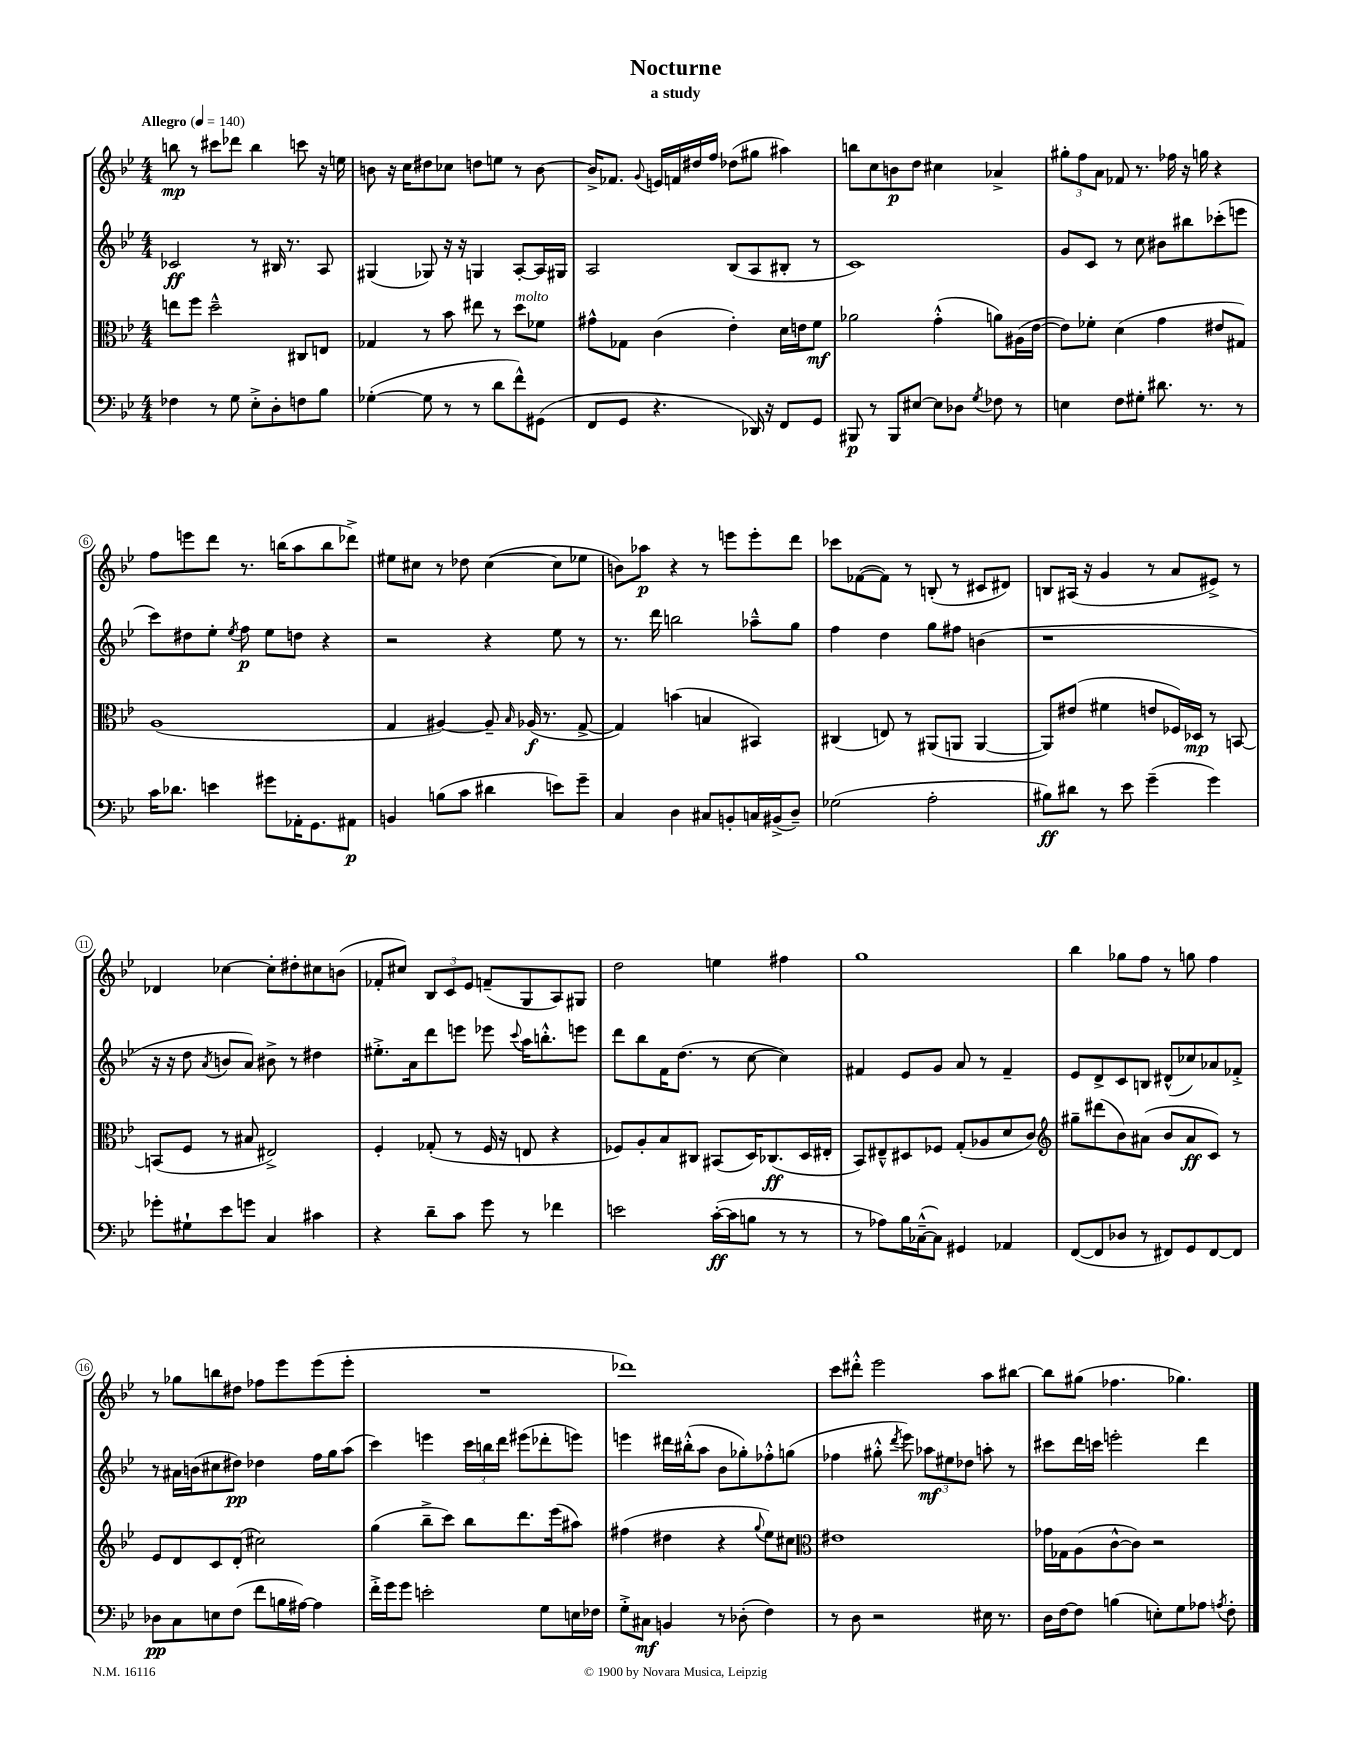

**kern	**kern	**kern	**kern
*staff4	*staff3	*staff2	*staff1
*clefF4	*clefC3	*clefG2	*clefG2
*k[b-e-]	*k[b-e-]	*k[b-e-]	*k[b-e-]
*M4/4	*M4/4	*M4/4	*M4/4
*MM140	*MM140	*MM140	*MM140
4F-\	8ee\L	2c-/	8bb\
.	8ff\J	.	8r
8r	2dd~^^\	.	8ccc#\L
8G\	.	.	8ddd-\J
8E-'^\L	.	8r	4bb\
8D'\	.	16B#/	.
.	.	8.r	.
8F\	8C#/L	.	8ccc\
8B-\J	8E/J	8A/	16r
.	.	.	16ee\
=	=	=	=
([4G-'\	4G-/	(4G#/	8b\
.	.	.	16r
.	.	.	16cc\LK
8G-\]	8r	8G-/)	8dd#\
8r	8b-\	16r	8cc-\J
.	.	16r	.
8r	8ee#\	4G/	8dd\L
8d\L	8r	.	8ee\J
8f^^\)	8dd\L	[8A'/L	8r
(8GG#\J	8f-\J	16A/]L	[8b\
.	.	16G#/JJ	.
=	=	=	=
8FF/L	8g#^^\L	2A/	16b^/]LK
.	.	.	8.f-/J
8GG/J	8G-\J	.	.
.	.	.	8qqg/
4.r	(4c\	.	16e/LL
.	.	.	16f/
.	.	.	16dd#/
.	.	.	16ff/JJ
.	4e-'\)	(8B-/L	(8dd-\L
16DD-/)	.	8A/	8gg#\J
16r	.	.	.
8FF/L	16d\LL	8B#'/J	4aa#\)
.	16e\J	.	.
8GG/J	8f\J	8r	.
=	=	=	=
8BBB#/	2a-\	1c)	8bb\L
8r	.	.	8cc\
8BBB#/L	.	.	8b\
[8E#/J	.	.	8dd\J
8E#\]L	(4g'^^\	.	4cc#\
8D-\J	.	.	.
8qG/	.	.	.
8F-\	8a\L)	.	4a-^/
8r	(16A#\L	.	.
.	[16e-\JJ	.	.
=	=	=	=
4E\	8e-\]L)	8g/L	12gg#'\L
.	.	.	12ff\
.	8f-'\J	8c/J	.
.	.	.	12a\J
8F\L	(4d\	8r	8f-/
8G#'\J	.	8cc\	8.r
8.d#\	4g\	8b#\L	.
.	.	.	16ff-\
.	.	8bb#\	16r
8.r	.	.	16gg\
.	8e#/L	(8ccc-'\	4r
8r	8G#/J)	8eee\J	.
=	=	=	=
16c\LK	(1A	8ccc\L)	8ff\L
8.d-\J	.	.	.
.	.	8dd#\	8eee\
4e\	.	8ee-'\J	8ddd\J
.	.	8qee-/	.
.	.	8ff\	8.r
8g#\L	.	8ee-\L	.
.	.	.	(16bb\LK
16AA-'\K	.	8dd\J	8aa\
8.GG\	.	.	.
.	.	4r	8bb\
8AA#\J	.	.	8ddd-^\J)
=	=	=	=
4BB/	4G/	2r	8ee#\L
.	.	.	8cc#\J
(8B\L	[4A#/)	.	8r
8c\J	.	.	8dd-\
4d#\	8A#~/]	4r	([4cc#\
.	16qqB-/	.	.
.	(16A-/	.	.
.	8.r	.	.
8e\L)	.	8ee-\	8cc#\]L
8g~\J	[8G^/	8r	8ee-\J
=	=	=	=
4C/	4G/])	8.r	8b\L)
.	.	.	8aa-\J
.	.	16ddd\	.
4D\	(4b\	2bb\	4r
8C#/L	4B/	.	8r
8BB'/	.	.	8eee\L
16C/L	4BB#/)	8aa-~^^\L	8eee'\
(16BB#^/J	.	.	.
8D~/J)	.	8gg\J	8ddd\J
=	=	=	=
(2G-\	(4C#/	4ff\	8ccc-\L
.	.	.	([8f-\
.	8E/)	4dd\	8f-\]J)
.	8r	.	8r
2A'\	(8AA#/L	8gg\L	(8B'/
.	8AA/J	8ff#\J	8r
.	[4AA/	(4b\	8c#/L
.	.	.	8d#/J)
=	=	=	=
8B#\L)	8AA/]L)	1r	8B/L
8d#\J	(8e#/J	.	(16A#/Jk
.	.	.	16r
8r	4f#\	.	4g/
8e-\	.	.	.
(4g~\	8e/L	.	8r
.	16F-/L)	.	8a/L
.	16D-/JJ	.	.
4g\)	8r	.	8e#^/J)
.	[8BB/	.	8r
=	=	=	=
8g-'\L	(8BB/]L	16r	4d-/
.	.	16r	.
8G#`\	8F/J	8dd\	.
.	.	8qa/	.
8e-\	8r	8b/L	[4cc-\
8g\J	8B#/	8a/J)	.
4C/	2E#^/)	8b#^\	8cc-'\]L
.	.	8r	8dd#'\
4c#\	.	4dd#\	8cc#\
.	.	.	(8b\J
=	=	=	=
4r	4F'/	8.ee#'^\L	8f-'/L
.	.	.	8cc#/J)
.	.	16a\k	.
8d~\L	(8G-'/	8ddd\	12B-/L
.	.	.	12c/
8c\J	8r	8eee\J	.
.	.	.	12e-/J
8g\	16F/	8eee-\	(8f~/L
.	16r	.	.
.	.	8qqccc/	.
8r	8E/	16aa\LK	8G/
.	.	8.bb'^^\	.
4f-\	4r	.	8A/)
.	.	8eee\J	8G#/J
=	=	=	=
2e\	8F-/L)	8ddd\L	2dd\
.	8A'/	8bb-\	.
.	8B-/	16f\K	.
.	.	(8.dd\J	.
.	8C#/J	.	.
([16c'\LL	(8BB#/L	8r	4ee\
16c\]J	.	.	.
8B\J	16D/K)	[8cc\	.
.	(8.C-/	.	.
8r	.	4cc\])	4ff#\
8r	16D/L	.	.
.	16E#'/JJ	.	.
=	=	=	=
8r	8BB-/L)	4f#/	1gg
8A-\L)	8E#~^^/	.	.
16B-\L	8D#/	8e-/L	.
([16C-~^^\J	.	.	.
8C-\]J)	8F-/J	8g/J	.
4GG#/	(8G'/L	8a/	.
.	8A-/	8r	.
4AA-/	8d/	4f#~/	.
.	8c/J)	.	.
=	=	=	=
*	*clefG2	*	*
([8FF/L	8gg#~\L	8e-/L	4bb-\
8FF/]	(8ddd#\	8d^/	.
8D-/J	8b-\)	8c/	8gg-\L
8r	(8a#\J	8B/J	8ff\J
8FF#/L)	8b-/L	(8d#^^/L	8r
8GG/	8a#/	8cc-/)	8gg\
[8FF#/	8c/J)	8a-/	4ff\
8FF#/]J	8r	8f-'^/J	.
=	=	=	=
8D-\L	8e-/L	8r	8r
8C\	8d/	16a#\LL	8gg-\L
.	.	(16b\J	.
8E\	8c/	8cc#\	8bb\
(8F\J	(8d'/J	8dd#\J)	8dd#\J
8f\L	2cc#\)	4dd-\	8ff-\L
16B\L	.	.	8eee-\
[16A#\JJ)	.	.	.
4A#\]	.	16ff\LL	(8eee-\
.	.	16gg\J	.
.	.	(8aa\J	8eee-'\J
=	=	=	=
16f'^\LL	(4gg\	4ccc\)	1r
16g\J	.	.	.
8g\J	.	.	.
2e'\	8bb-~^\L	4eee\	.
.	8ccc\J)	.	.
.	8bb-\L	24ccc\LL	.
.	.	24bb\	.
.	.	24ddd\JJ	.
.	8.ddd\	(8eee#\L	.
8G\L	.	8ddd-'\	.
.	(16eee-\k	.	.
16E\L	8aa#\J)	8eee\J)	.
16F-\JJ	.	.	.
=	=	=	=
8G'^\L	(4ff#\	4eee\	1ddd-)
8C#\J	.	.	.
4BB/	4dd#\	16ddd#\LL	.
.	.	(16bb#'^^\J	.
.	.	8aa\J	.
8r	4r	8b-\L	.
(8D-'\	.	8gg-'\)	.
.	8qqgg/	.	.
4F\)	8ee-\L)	8ff-'^^\	.
.	8cc#\J	(8gg\J	.
=	=	=	=
*	*clefC3	*	*
8r	1e#	4ff-\	8ccc\L
8D\	.	.	8ddd#'^^\J
2r	.	8gg#'^^\	2eee-\
.	.	8qddd/	.
.	.	8eee-\)	.
.	.	12aa-\L	.
.	.	12ee#\	.
.	.	12dd-\J	.
16E#\	.	8aa'\	8aa\L
8.r	.	.	.
.	.	8r	[8bb#\J
=	=	=	=
16D\LL	16g-\LL	8ccc#\L	8bb#\]L
[16F\J	16G-\J	.	.
8F\]J	(8A\	16ddd\L	(8gg#\J
.	.	16ccc\JJ	.
(4B\	[8c^^\	2eee'\	4.ff-\
.	8c\]J)	.	.
8E'\L)	2r	.	.
8G\	.	.	4.gg-\)
8A-\J	.	4ddd\	.
8qA/	.	.	.
8F'\	.	.	.
==	==	==	==
*-	*-	*-	*-
